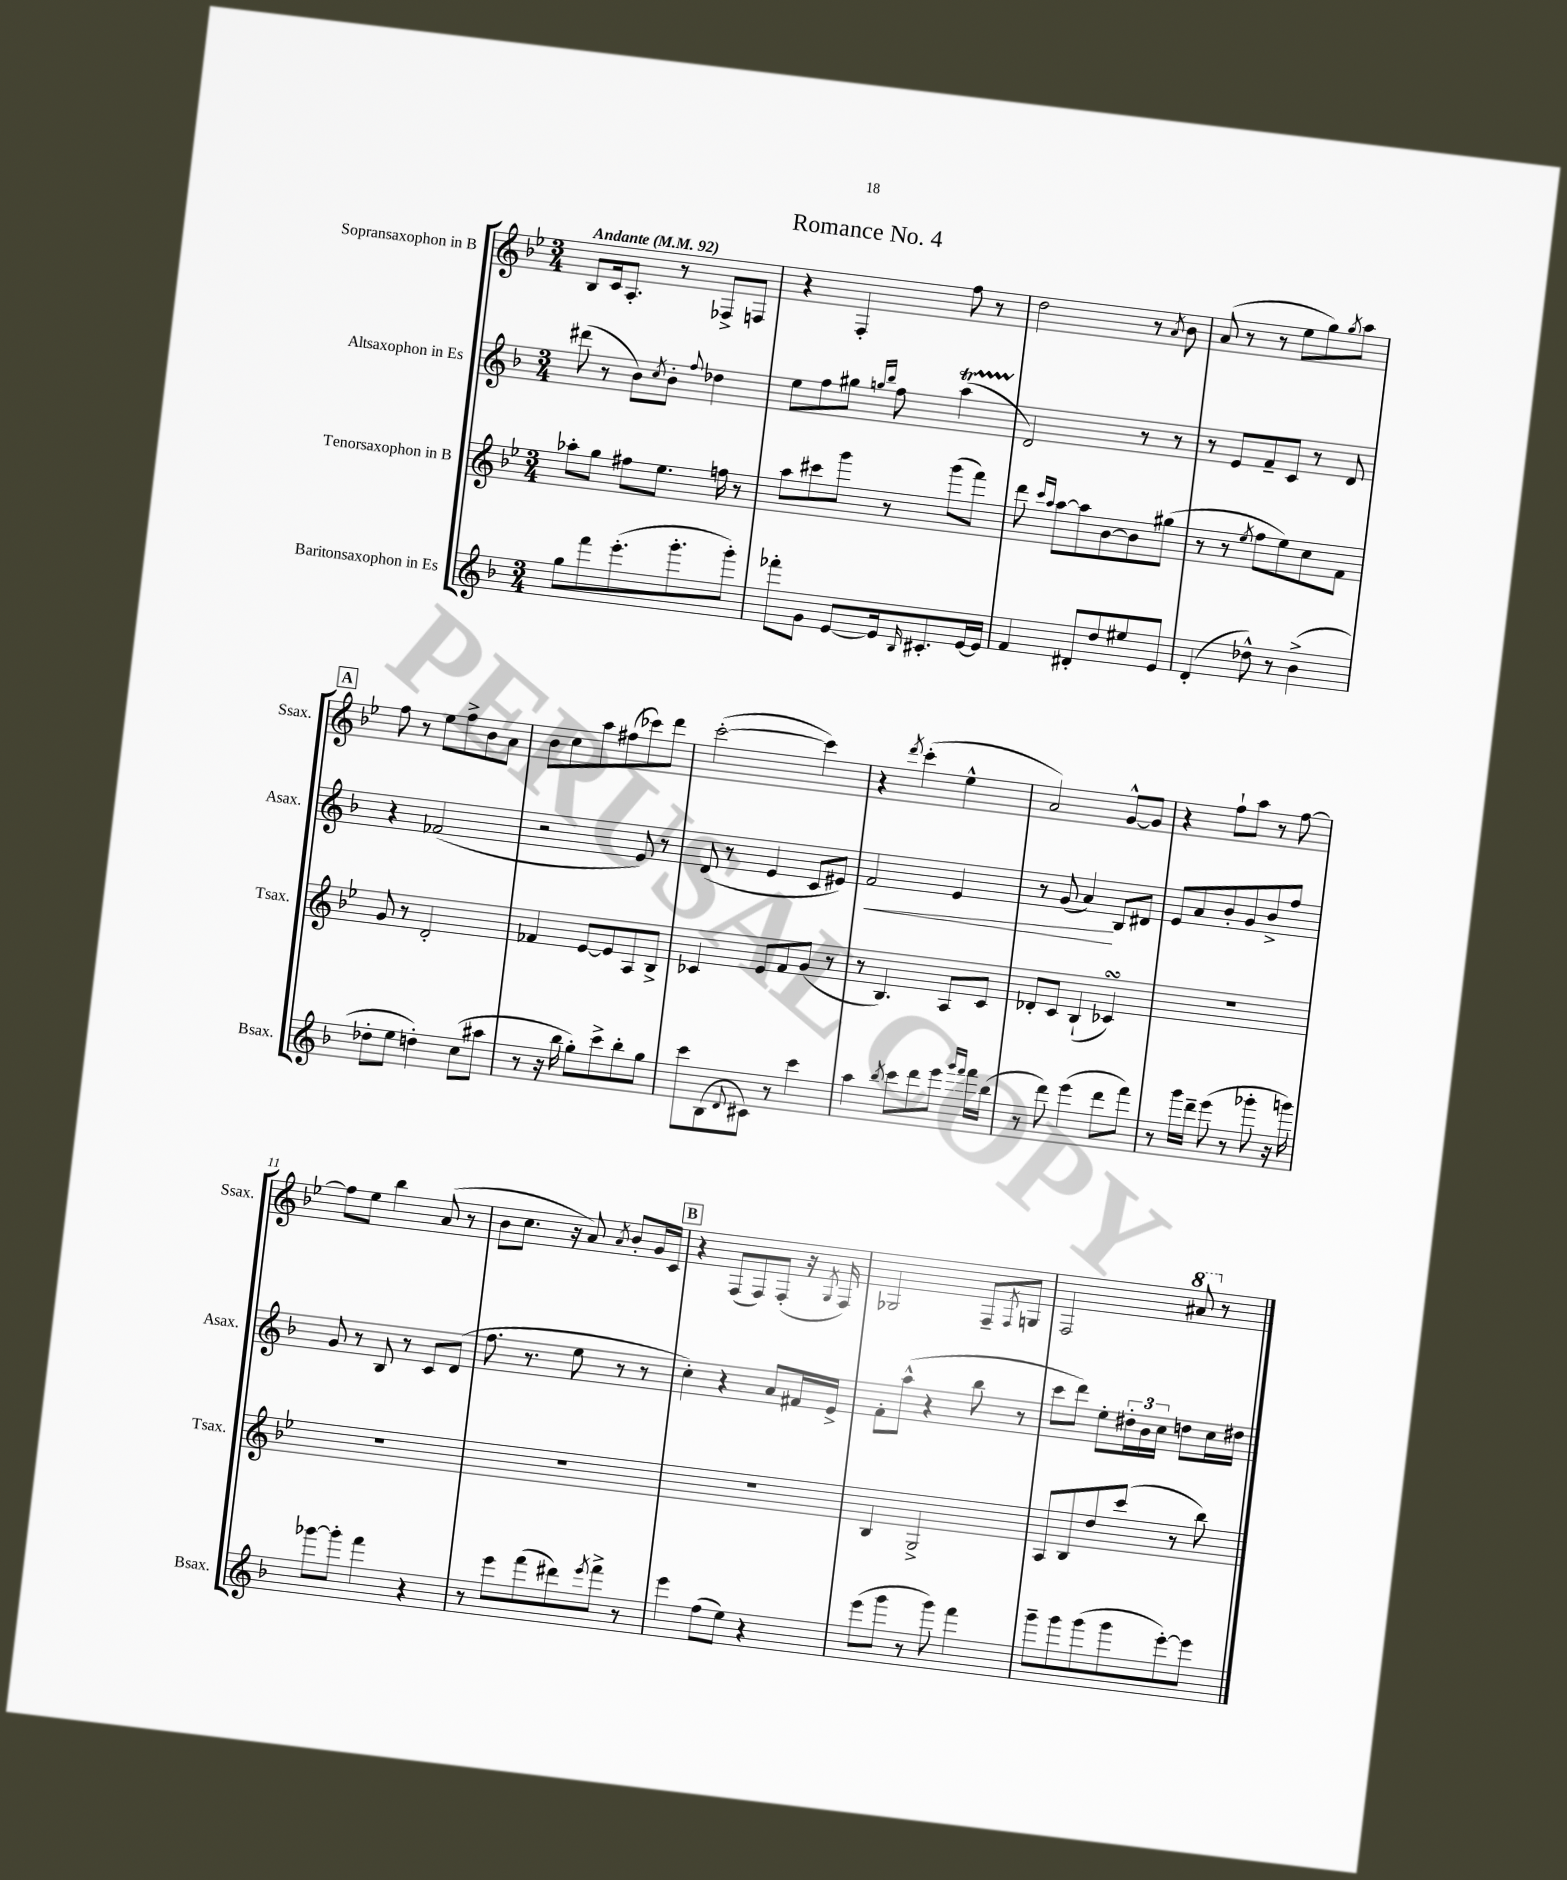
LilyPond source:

\header { title = "Romance No. 4" }
<<
\new StaffGroup <<
\new Staff = "s0" \with { instrumentName = "Sopransaxophon in B" shortInstrumentName = "Ssax." } {
    \clef treble \key bes \major \numericTimeSignature \time 3/4 \tempo "Andante" 4 = 92
    bes8 c'16 a8.-. r8 fes8-> f8 |
    r4 f4-. f''8 r8 |
    d''2 r8 \acciaccatura { a'8 } bes'8 |
    a'8( r8 r8 ees''8 g''8) \acciaccatura { g''8 } a''8 |
    \mark \markup { \box "A" } f''8 r8 ees''8 f''8-> bes'8 a'8 |
    bes'8 c''8 a''8 fis''8( ces'''8) d'''8 |
    c'''2~-.( c'''4) |
    r4 \acciaccatura { d'''8 } c'''4-.( ees''4-^ |
    a'2) g'8~-^ g'8 |
    r4 f''8-! a''8 r8 f''8~ |
    f''8 ees''8 bes''4 a'8( r8 |
    bes'8 c''8. r16 a'8) \acciaccatura { a'8 } bes'8-. g'16 c'16 |
    \mark \markup { \box "B" } r4 f8( f8) f8-.( r16 \acciaccatura { g8 } f16) |
    ges2 f8-- \acciaccatura { f8 } g8 |
    f2 \ottava #1 ais''8 \ottava #0 r8 \bar "|." |
}
\new Staff = "s1" \with { instrumentName = "Altsaxophon in Es" shortInstrumentName = "Asax." } {
    \clef treble \key f \major \numericTimeSignature \time 3/4
    dis'''8( r8 bes'8) \acciaccatura { c''8 } bes'8-. \appoggiatura { f''8 } des''4 |
    e''8 f''8 gis''8 \grace { g''16 bes''16 } f''8 a''4\startTrillSpan( |
    d'2\stopTrillSpan) r8 r8 |
    r8 e'8 f'8-- c'8 r8 d'8 |
    \mark \markup { \box "A" } r4 fes'2( |
    r2 e'8) r8 |
    d'8( r8 e'4 c'8 eis'8) |
    f'2\< e'4 |
    r8 g'8( a'4\!) bes8 dis'8 |
    e'8 a'8 bes'8-. g'8 bes'8-> f''8 |
    g'8 r8 bes8 r8 c'8 d'8( |
    f''8. r8. e''8 r8 r8 |
    \mark \markup { \box "B" } c''4-.) r4 a'8 fis'16 e'16-> |
    f'8-. a''8-^( r4 bes''8 r8 |
    c'''8 d'''8) e''8-. \tuplet 3/2 { dis''16-. bes'16 c''16 } d''8 c''16 dis''16 \bar "|." |
}
\new Staff = "s2" \with { instrumentName = "Tenorsaxophon in B" shortInstrumentName = "Tsax." } {
    \clef treble \key bes \major \numericTimeSignature \time 3/4
    aes''8-. g''8 fis''8 ees''8. f''16 r8 |
    a''8 cis'''8 g'''8 r8 g'''8( f'''8) |
    d'''8 \grace { c'''16 a''16 } a''8~ a''8 bes'8~ bes'8 gis''8( |
    r8 r8 \acciaccatura { ees''8 } f''8 ees''8) c''8 f'8 |
    \mark \markup { \box "A" } g'8 r8 d'2-. |
    fes'4 ees'8~ ees'8 a8 bes8-> |
    ces'4 ees'8 f'8 g'8( r8 |
    r8 bes4.) a8 c'8 |
    des'8-. c'8 bes4-!( ces'4\turn) |
    R2. |
    R2. |
    R2. |
    \mark \markup { \box "B" } R2. |
    bes4 g2-> |
    a8 bes8 d''8 c'''8( r8 bes''8) \bar "|." |
}
\new Staff = "s3" \with { instrumentName = "Baritonsaxophon in Es" shortInstrumentName = "Bsax." } {
    \clef treble \key f \major \numericTimeSignature \time 3/4
    g''8 f'''8 e'''8.-.( g'''8.-. g'''8-.) |
    fes'''8-. g'8 e'8~ e'16 \grace { bes16 } cis'8.-. e'16~ e'16 |
    f'4 dis'8-. d''8 eis''8 e'8 |
    d'4-.( des''8-^) r8 bes'4->( |
    \mark \markup { \box "A" } des''8-. e''8 d''4-.) c''8( ais''8 |
    r8 r16 bes''16 g''8-.) c'''8-> bes''8-. g''8 |
    c'''8 bes8( \appoggiatura { d'8 } cis'8) r8 c'''4 |
    a''4 \acciaccatura { bes''8 } c'''8 d'''8 e'''8 \grace { g'''16 f'''16 } f'''16 bes''16( |
    r8 d'''8) e'''4( d'''8 f'''8) |
    r8 g'''16 d'''16-- e'''8( r8 ges'''8-. r16 g'''16) |
    ges'''8~ ges'''8-. f'''4 r4 |
    r8 e'''8 f'''8( dis'''8) \acciaccatura { e'''8 } f'''8-> r8 |
    \mark \markup { \box "B" } e'''4 f''8( e''8) r4 |
    e'''8( g'''8 r8 g'''8) f'''4 |
    g'''8-- g'''8 g'''8( g'''8 e'''8~-.) e'''8 \bar "|." |
}
>>
>>
